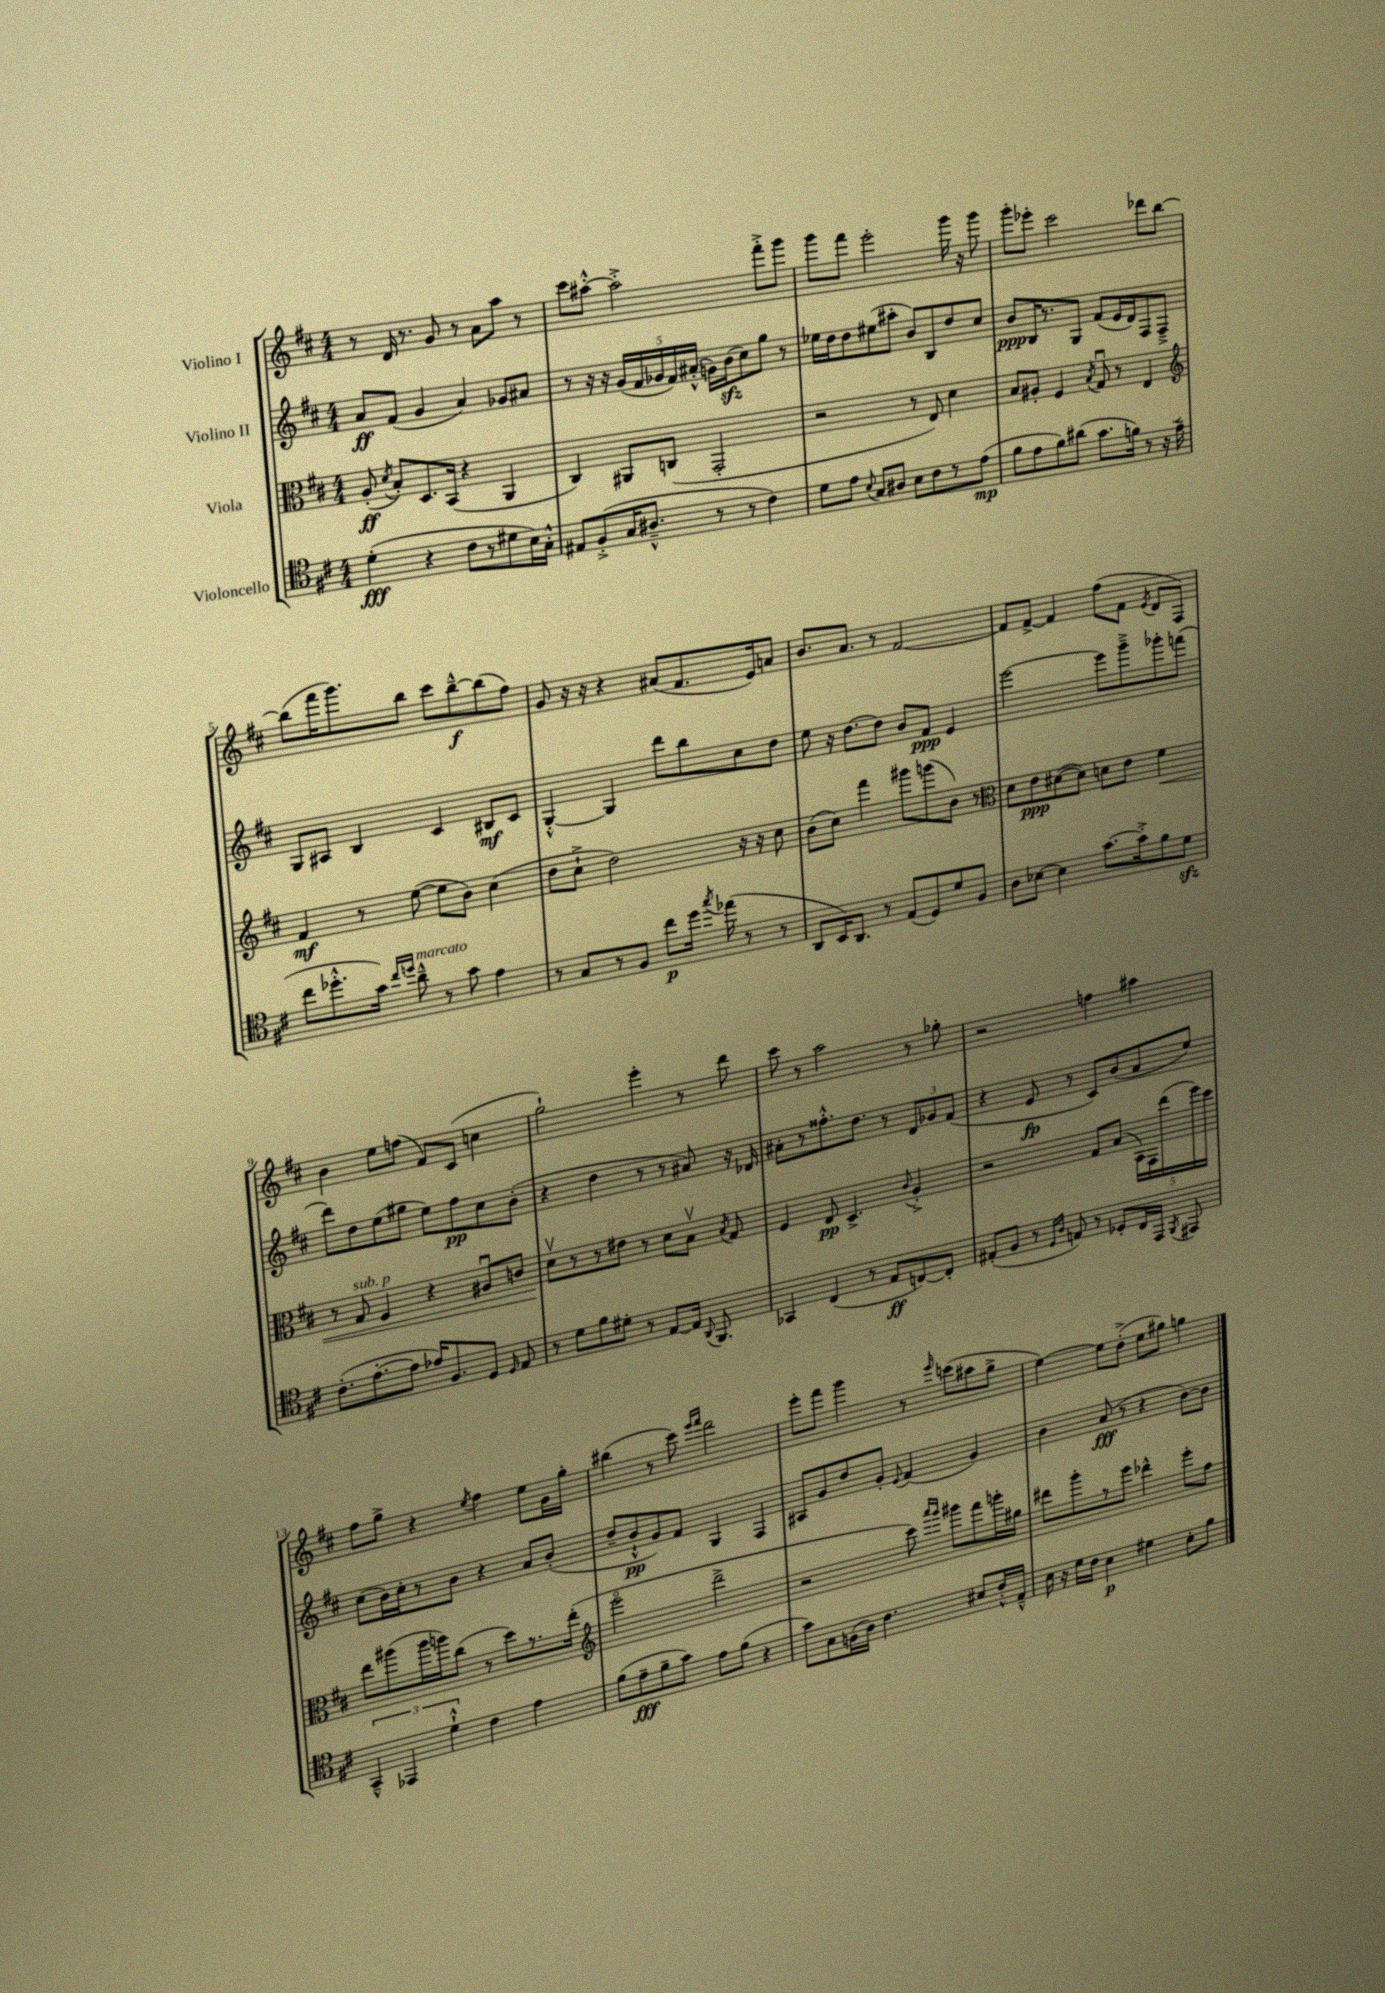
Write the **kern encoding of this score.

**kern	**kern	**kern	**kern
*staff4	*staff3	*staff2	*staff1
*clefC4	*clefC3	*clefG2	*clefG2
*k[f#c#]	*k[f#c#]	*k[f#c#]	*k[f#c#]
*M4/4	*M4/4	*M4/4	*M4/4
(4d'	(8A'	8a	8r
.	8qd	.	.
.	8B')	(8f#	16d
.	.	.	8.r
4r	8.D	4g	.
.	.	.	8g
.	(16BB	.	.
8c#	4r	4a)	8r
8r	.	.	8a
8d#	4AA	8g-	8aa
16B)	.	8a#	8r
16G'^^	.	.	.
=	=	=	=
8E#	4C#)	8r	8ccc#
(8F#'^	.	16r	[8aa#'^^
.	.	16r	.
16G	8AA#	(20g	2aa#'^]
.	.	20f#	.
8.A#~^^	.	.	.
.	.	20g-	.
.	(8C	.	.
.	.	20f#)	.
.	.	(20a#'^^	.
8r	2GG'	16g)	.
.	.	(16b	.
8r	.	8cc#)	.
4c#)	.	8gg	8fff#'^
.	.	8r	8ggg
=	=	=	=
8d	2r	16ee-	8ggg
.	.	16dd	.
8e	.	8dd	8fff#
8qqB	.	.	.
8G	.	(8ee#	2eee'
8A#	.	8aa#'	.
8B	8r	8b)	.
8c#	8E)	8B	.
8r	4d	8dd	16ggg
.	.	.	16r
(8e	.	8cc#	8ggg
=	=	=	=
8f#	8B	8b	8ggg'
8e	8A#'	16B	8eee-'
.	.	8.r	.
8f#)	4F#	.	2ccc#
(8a#	.	8G	.
.	8qB	.	.
8.g	8Gu	(8f#	.
.	8r	16e	.
16f)	.	16d)	.
8r	4E	8F#	8ddd-
16r	.	8F#~^	[8bb
(16e~	.	.	.
=	=	=	=
*	*clefG2	*	*
8cc#	4f#	8G	(8bb]
8.dd-'^^	.	8A#	16fff#
.	.	.	8.ggg)
.	8r	4B	.
16g)	.	.	.
16qqcc#	.	.	.
16qqdd	.	.	.
8a~^^	([8ee	.	8bb
8r	8ee]	4c#	8ccc#
8g	8b)	.	[8bb~^^
4e	(4cc#	8B#	(8bb]
.	.	8c#	8ff#)
=	=	=	=
8r	8dd	[4G'^^	8g
8G	8cc#`^	.	16r
.	.	.	16r
8r	2dd)	4G]	4r
8F#	.	.	.
8cc#	.	8ddd	(8a#
16dd	.	8bb	8.f#
8qgg	.	.	.
(16ee-	.	.	.
8r	16r	8cc#	.
.	16r	.	16e)
8r	8cc#	8dd	8a
=	=	=	=
8AA	(8b	8ee	8.b
16BB)	8cc#)	16r	.
8.AA	.	[8.dd	8.a
.	4fff#	.	.
8r	.	8dd]	8r
(8E	8ggg#	8b	[2f#
8D)	(8ggg	8f#	.
8d	8b)	4e	.
8F#	8r	.	.
=	=	=	=
*	*clefC3	*	*
8A	8d	[2eee	8f#]
[8B-	8e	.	[8f#^
4B-]	([8d#	.	4f#]
.	8d#])	.	.
[8.g	8d	8eee]	(8ff#
.	8e	8ggg~^	8f#
16g'^]	.	.	.
.	.	.	8qe
8f#	4f#	8ggg-'	8d
8d	.	(8fff	8F#)
=	=	=	=
(8.c#'	8r	8ddd)	4b
.	8G	8dd	.
[8.e'	.	.	.
.	4F#	(8ee	8ee
8e]	.	8gg#	(8ff
16e-)	4r	8ee)	8f#)
8.F#	.	.	.
.	.	8ff#	(8c#
8D	8A#u	8cc#	4cc
16qqD	.	.	.
8E	8c	(8b'	.
=	=	=	=
8r	8dv	4r	2gg`)
8d	8r	.	.
8f#	8r	4dd	.
8d#'	8e#	.	.
8r	8r	8r	4eee'
[8E	8d	8r	.
16E]	8Bv	8a#)	8r
8qqAA	.	.	.
8.FF#	.	.	.
.	8qB	.	.
.	8G	16r	8ddd
.	.	16d-	.
=	=	=	=
4GG-	4F#	8a#'	8ccc#
.	.	8r	8r
(4C#	8E	8.ff##'^^	2aa
.	4.D^	.	.
.	.	8.dd	.
8r	.	.	.
8E	.	8r	.
.	8qqc#	.	.
[8C)	4A'^	12d	8r
.	.	12g-	.
8C']	.	.	8gg-'
.	.	(12f#	.
=	=	=	=
(8E#'	2r	4r	2r
8F#	.	.	.
8r	.	8e	.
16qqD	.	.	.
16qqA	.	.	.
8E)	.	8r	.
8r	8G	8c#)	4ff
8D-'	(8B	(8b	.
16C#	20BB)	8a	4aa#
.	20GG	.	.
16EE	.	.	.
.	(20ee	.	.
8qFF#	.	.	.
8EE#	.	8ee)	.
.	20ff#)	.	.
.	20dd	.	.
=	=	=	=
6GG~^^	8ee	(8cc#	8ff#
.	(8aa#	16b)	8gg^
6EE-	.	.	.
.	.	16cc#'	.
.	16aa#	8r	4r
.	16aa)	.	.
6d`^^	.	.	.
.	(8cc#	8b	.
.	.	.	8qee
4c#	8r	4r	4ff#
.	8dd)	.	.
4e	8.r	8a	8ee
.	.	(8b'	16g
.	(16ee'	.	16gg'
=	=	=	=
*	*clefG2	*	*
(8f#	2eeeo	8dd~	(4bb#
8e~	.	8b`^^	.
8f#~	.	8g)	8r
8g)	.	8f#	8ccc#)
.	.	.	16qqeee
.	.	.	16qqfff#
8e	2ddd^	4G	2ddd
(8f#	.	.	.
4r	.	4F#	.
=	=	=	=
8g)	2r	8A#	8eee'
8G	.	8g	8fff#
(16F	.	8dd	4ggg
16A)	.	.	.
4.c#	.	8g'	.
.	.	8qqe	.
.	8ccc#)	(4f#	8r
.	16qqaaa	.	.
.	16qqggg	.	16qqeee
.	8ggg#	.	(8ccc
8B#	8fff#	4g)	8aa#
16c#'^^	16ggg'	.	8gg^
16E~^^	16gg#	.	.
=	=	=	=
16B	8ddd#	4b	[4ee)
16r	.	.	.
16d	8ggg'	.	.
16c#	.	.	.
4B	8r	(8a	8ee]
.	8eee	8r	(8dd'^
4d#	4ddd-^^	4r	8ee
.	.	.	8gg#)
8B'	8eee'	[8b)	4gg
8f#	8ff#	8b]	.
==	==	==	==
*-	*-	*-	*-
